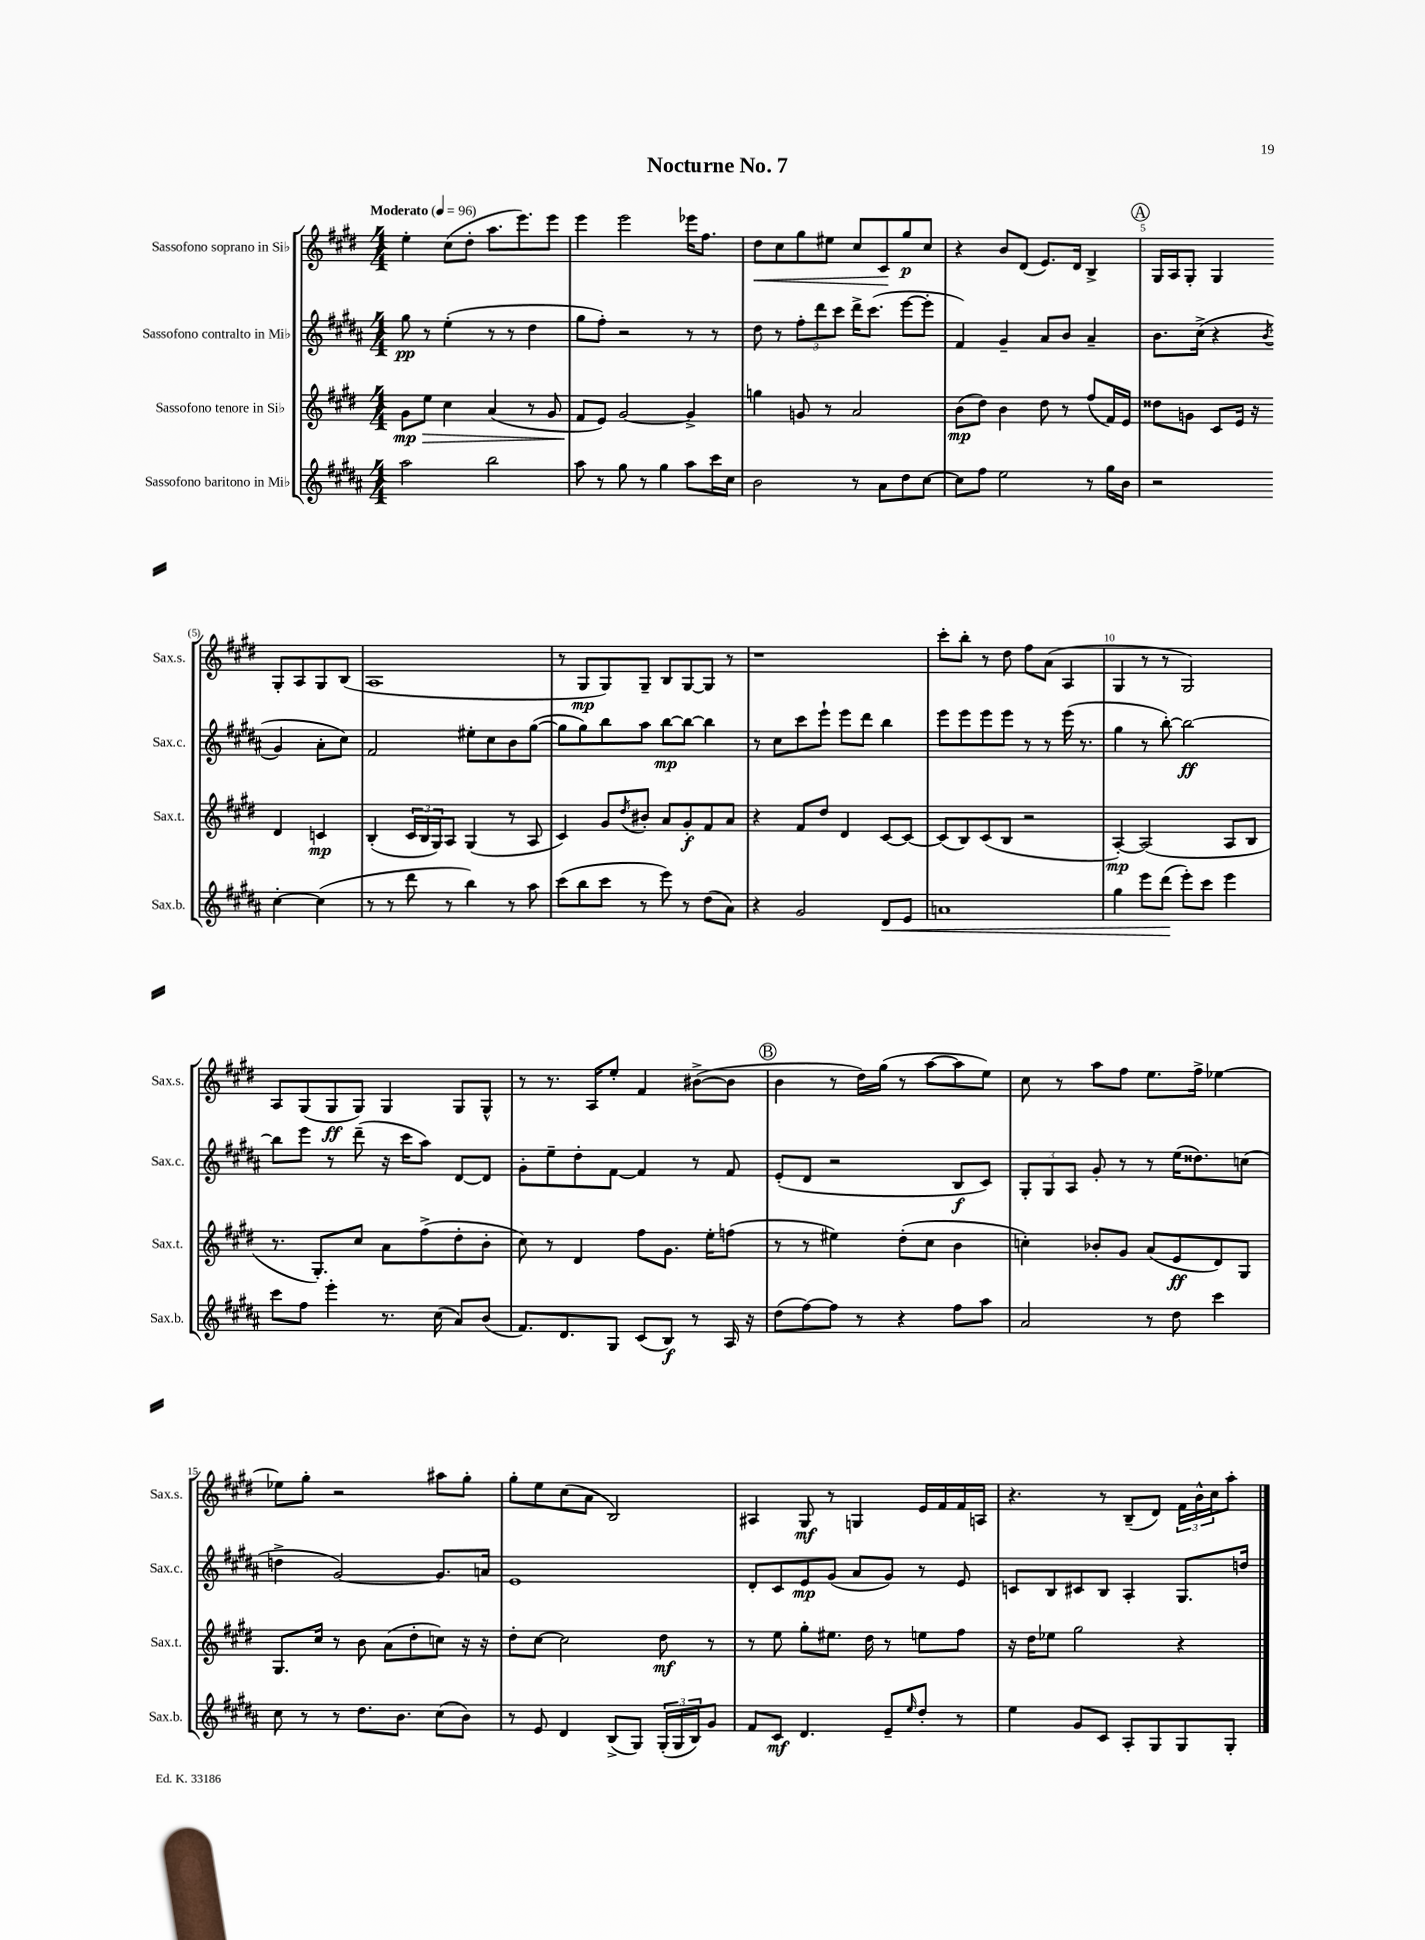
\header { title = "Nocturne No. 7" }
<<
\new StaffGroup <<
\new Staff = "s0" \with { instrumentName = "Sassofono soprano in Sib" shortInstrumentName = "Sax.s." } {
    \clef treble \key e \major \numericTimeSignature \time 4/4 \tempo "Moderato" 4 = 96
    e''4-. cis''8( dis''8-. a''8. e'''8.) e'''8 |
    e'''4 e'''2 ees'''16 fis''8. |
    dis''8\< cis''8 gis''8 eis''8 cis''8 cis'8\! gis''8\p cis''8 |
    r4 b'8 dis'8( e'8.) dis'16 b4-> |
    \mark \markup { \circle "A" } gis16 a16 gis8-. gis4 gis8-. a8 gis8 b8( |
    a1 |
    r8 gis8\mp gis8) gis8-- b8 gis8~ gis8 r8 |
    r1 |
    cis'''8-. b''8-. r8 dis''8 fis''8 a'8( a4 |
    gis4 r8 r8 gis2) |
    a8 gis8( gis8\ff gis8) gis4 gis8 gis8-^ |
    r8 r8. a16 e''8-. fis'4 bis'8~->( bis'8 |
    \mark \markup { \circle "B" } b'4 r8 dis''16) gis''16( r8 a''8~ a''8 e''8) |
    cis''8 r8 a''8 fis''8 e''8. fis''16-> ees''4~ |
    ees''8 gis''8-. r2 ais''8 gis''8-. |
    gis''8-. e''8 cis''8( a'8 b2) |
    ais4 gis8\mf r8 g4 e'16 fis'16 fis'16 a16 |
    r4. r8 b8--( dis'8) \tuplet 3/2 { fis'16 b'16-^ cis''16 } a''8-. \bar "|." |
}
\new Staff = "s1" \with { instrumentName = "Sassofono contralto in Mib" shortInstrumentName = "Sax.c." } {
    \clef treble \key b \major \numericTimeSignature \time 4/4
    gis''8\pp r8 e''4-.( r8 r8 dis''4 |
    gis''8 fis''8-.) r2 r8 r8 |
    dis''8 r8 \tuplet 3/2 { fis''8-. dis'''8 cis'''8 } dis'''16-> cis'''8.( e'''8~ e'''8-. |
    fis'4) gis'4-- ais'8 b'8 ais'4-- |
    \mark \markup { \circle "A" } b'8. cis''16->( r4 \acciaccatura { b'8 } gis'4 ais'8-. cis''8) |
    fis'2 eis''8-. cis''8 b'8 gis''8~( |
    gis''8 gis''8) b''8 ais''8 b''8~\mp b''8~ b''4 |
    r8 cis''8 cis'''8 e'''8-! e'''8 dis'''8 b''4 |
    e'''8 e'''8 e'''8 e'''8 r8 r8 e'''16( r8. |
    gis''4 r8 b''8~-.) b''2~\ff |
    b''8 e'''8 r8 dis'''8--( r16 cis'''16 ais''8) dis'8~ dis'8 |
    gis'8-. e''8-- dis''8-. fis'8~ fis'4 r8 fis'8 |
    \mark \markup { \circle "B" } e'8-.( dis'8 r2 b8\f cis'8) |
    \tuplet 3/2 { gis8-. gis8 ais8 } gis'8-. r8 r8 e''16( disis''8.) c''8( |
    d''4-> gis'2~) gis'8. a'16 |
    e'1 |
    dis'8-. cis'8 e'8\mp gis'8( ais'8 gis'8) r8 e'8 |
    c'8 b8 cis'8 b8 ais4-. gis8. d''16 \bar "|." |
}
\new Staff = "s2" \with { instrumentName = "Sassofono tenore in Sib" shortInstrumentName = "Sax.t." } {
    \clef treble \key e \major \numericTimeSignature \time 4/4
    gis'8\mp\> e''8 cis''4 a'4( r8 gis'8 |
    fis'8\! e'8) gis'2~ gis'4-> |
    g''4 g'8 r8 a'2 |
    b'8\mp( dis''8) b'4 dis''8 r8 fis''8( fis'16) e'16 |
    \mark \markup { \circle "A" } disis''8 g'8 cis'8 e'16 r16 dis'4 c'4\mp |
    b4-.( \tuplet 3/2 { cis'16 b16 gis16) } a8 gis4( r8 a8 |
    cis'4) gis'8 \acciaccatura { dis''8 } bis'8-. a'8 gis'8-.\f fis'8 a'8 |
    r4 fis'8 dis''8 dis'4 cis'8~ cis'8~ |
    cis'8( b8) cis'8( b8 r2 |
    a4~-.\mp) a2( a8 b8 |
    r8. gis8.-.) cis''8 a'8 fis''8->( dis''8-. b'8-. |
    cis''8) r8 dis'4 fis''8 gis'8. e''16-. f''8( |
    \mark \markup { \circle "B" } r8 r8 eis''4) dis''8-.( cis''8 b'4 |
    c''4-.) bes'8-. gis'8 a'8( e'8\ff dis'8) gis8 |
    gis8. cis''16 r8 b'8 a'8( dis''8-. c''8) r16 r16 |
    dis''8-. cis''8~ cis''2 dis''8\mf r8 |
    r8 e''8 gis''8-. eis''8. dis''16 r8 e''8 fis''8 |
    r16 dis''16 ees''8 gis''2 r4 \bar "|." |
}
\new Staff = "s3" \with { instrumentName = "Sassofono baritono in Mib" shortInstrumentName = "Sax.b." } {
    \clef treble \key b \major \numericTimeSignature \time 4/4
    ais''2 b''2 |
    ais''8 r8 gis''8 r8 gis''4 ais''8 cis'''16 cis''16 |
    b'2 r8 ais'8 dis''8 cis''8~ |
    cis''8 fis''8 e''2 r8 gis''16 b'16 |
    \mark \markup { \circle "A" } r2 cis''4~-. cis''4( |
    r8 r8 dis'''8 r8 b''4) r8 ais''8 |
    cis'''8( b''8 cis'''8 r8 e'''8) r8 dis''8( ais'8) |
    r4 gis'2 dis'8\< e'8 |
    a'1 |
    gis''4 e'''8 dis'''8\!( e'''8-.) cis'''8 e'''4 |
    cis'''8 fis''8 e'''4-. r8. cis''16( ais'8) b'8( |
    fis'8.) dis'8. gis8 cis'8( b8\f) r8 ais16 r16 |
    \mark \markup { \circle "B" } dis''8( fis''8~) fis''8 r8 r4 fis''8 ais''8 |
    ais'2 r8 dis''8 cis'''4 |
    cis''8 r8 r8 dis''8. b'8. cis''8( b'8) |
    r8 e'8 dis'4 b8->( gis8) \tuplet 3/2 { gis16-.( gis16 b16) } gis'8 |
    fis'8 cis'8\mf dis'4. e'8-- \grace { e''16 } dis''8-. r8 |
    e''4 gis'8 cis'8 ais8-. gis8 gis8 gis8-. \bar "|." |
}
>>
>>
\layout { \context { \Score \override BarNumber.break-visibility = ##(#f #t #t) barNumberVisibility = #(every-nth-bar-number-visible 5) } }
